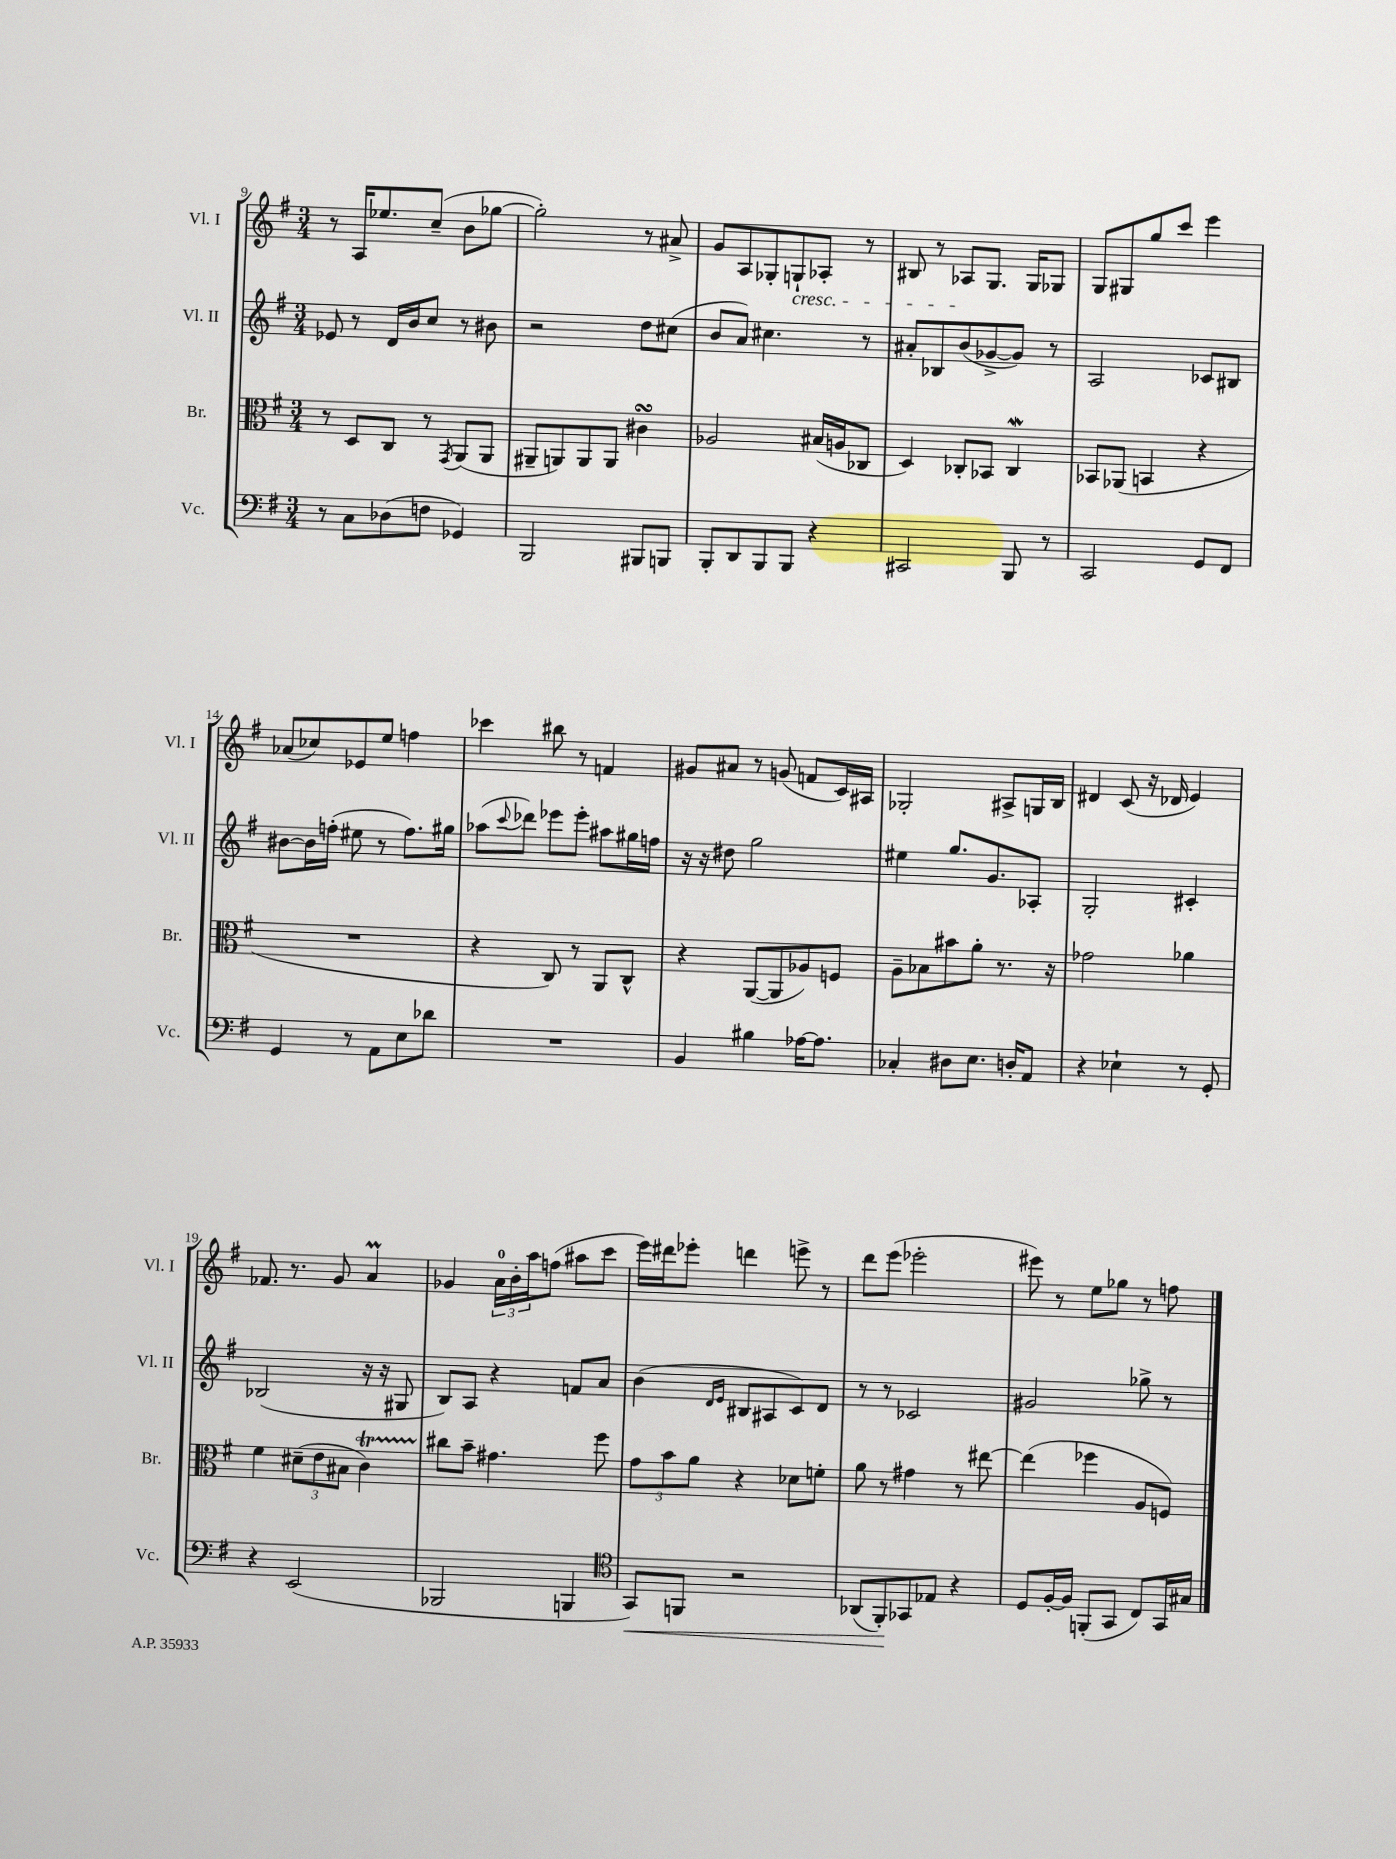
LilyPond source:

<<
\new StaffGroup <<
\new Staff = "s0" \with { instrumentName = "Vl. I" shortInstrumentName = "Vl. I" } {
    \clef treble \key g \major \numericTimeSignature \time 3/4
    r8 a16 ees''8. c''8--( b'8 ges''8~ |
    ges''2-.) r8 ais'8-> |
    g'8 a8 ges8-. g8-!\cresc aes8-. r8 |
    bis8 r8 aes8\! g8. g16 ges8 |
    g8 gis8 g''8 c'''8 e'''4 |
    aes'8( ces''8) ees'8 e''8 f''4 |
    ces'''4 bis''8 r8 f'4 |
    gis'8 ais'8 r8 g'8( f'8 c'16) ais16 |
    ges2-. ais8-> g16 b16 |
    dis'4 c'8( r16 des'16 e'4) |
    fes'8. r8. g'8 a'4\prall |
    ges'4 \tuplet 3/2 { a'16-0 b'16-. a''16 } f''8( ais''8 c'''8 |
    e'''16) dis'''16 ees'''8-. d'''4 e'''8-> r8 |
    d'''8 e'''8( ees'''2-. |
    eis'''8) r8 e''8 ges''8 r8 f''8 \bar "|." |
}
\new Staff = "s1" \with { instrumentName = "Vl. II" shortInstrumentName = "Vl. II" } {
    \clef treble \key g \major \numericTimeSignature \time 3/4
    ees'8 r8 d'16 b'16 c''8 r8 bis'8 |
    r2 d''8 cis''8( |
    b'8 a'8) cis''4. r8 |
    ais'8-. bes8 b'8( ges'8~-> ges'8) r8 |
    a2 ces'8 bis8 |
    bis'8~ bis'16 f''16-.( eis''8 r8 f''8.) gis''16 |
    aes''8( \appoggiatura { c'''8 } des'''8) ees'''8 ees'''8-. ais''8 gis''16 f''16 |
    r16 r16 dis''8 g''2 |
    eis''4 g''8. g'8. aes8-. |
    g2-. cis'4-. |
    bes2( r16 r16 gis8 |
    b8) a8 r4 f'8 a'8 |
    b'4( \grace { d'16 e'16 } bis8 ais8 c'8) d'8 |
    r8 r8 ces'2 |
    gis'2 ges''8-> r8 \bar "|." |
}
\new Staff = "s2" \with { instrumentName = "Br." shortInstrumentName = "Br." } {
    \clef alto \key g \major \numericTimeSignature \time 3/4
    r8 d8 c8 r8 \acciaccatura { g,8 } a,8( a,8 |
    ais,8-- a,8) a,8 a,8 cis'4\turn |
    aes2 bis16( a16 ces8 |
    d4) ces8-. bes,8 ces4\mordent |
    bes,8 aes,8( b,4 r4 |
    R2. |
    r4 c8) r8 a,8 c8-^ |
    r4 a,8~( a,8 aes8) f8 |
    a8-- bes8 bis'8 a'8-. r8. r16 |
    ges'2 aes'4 |
    fis'4 \tuplet 3/2 { dis'8--( e'8 bis8 } c'4\startTrillSpan) |
    cis''8\stopTrillSpan b'8-- gis'4. fis''8 |
    \tuplet 3/2 { g'8 b'8 a'8 } r4 des'8 f'8-. |
    a'8 r8 gis'4 r8 eis''8~ |
    eis''4( fes''4 a8 f8) \bar "|." |
}
\new Staff = "s3" \with { instrumentName = "Vc." shortInstrumentName = "Vc." } {
    \clef bass \key g \major \numericTimeSignature \time 3/4
    r8 c8 des8( f8 ges,4) |
    b,,2 bis,,8 b,,8 |
    b,,8-. d,8 b,,8 b,,8 r4 |
    cis,2 b,,8 r8 |
    c,2 g,8 fis,8 |
    g,4 r8 a,8 e8 des'8 |
    R2. |
    b,4 bis4 aes16~ aes8. |
    ces4-. dis8 e8. d16-. a,8 |
    r4 ees4-! r8 g,8-. |
    r4 e,2( |
    bes,,2 b,,4 |
    \clef tenor g,8\<) f,8 r2 |
    aes,8( fis,8-.\!) ges,8 ees8 r4 |
    d8 fis16~-. fis16 f,8-.( g,8 c8) g,16 gis16 \bar "|." |
}
>>
>>
\layout { \context { \Score currentBarNumber = #9 } }
